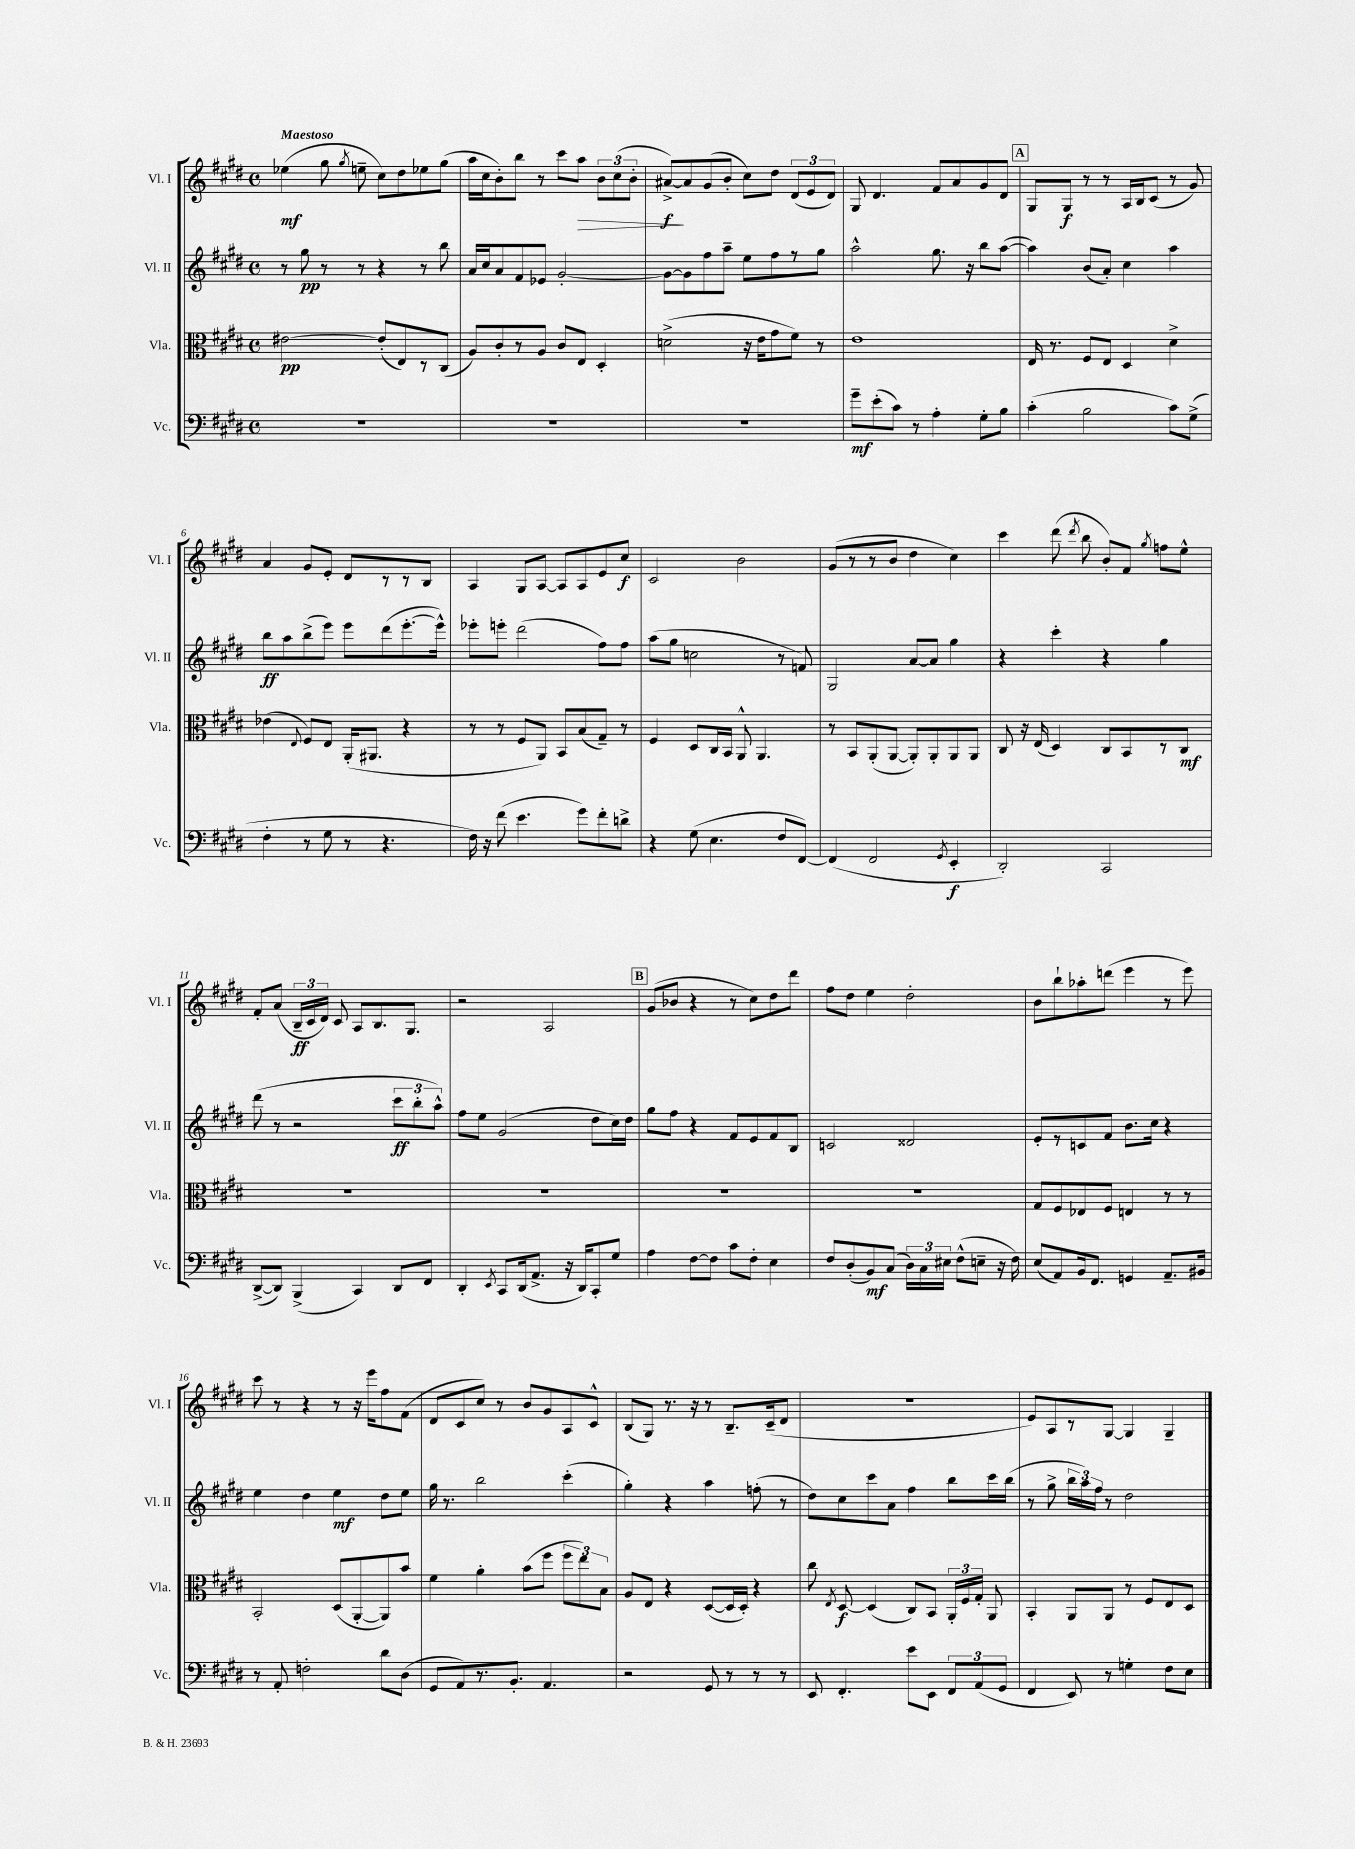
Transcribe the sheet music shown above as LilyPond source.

<<
\new StaffGroup <<
\new Staff = "s0" \with { instrumentName = "Vl. I" shortInstrumentName = "Vl. I" } {
    \clef treble \key e \major \defaultTimeSignature \time 4/4 \tempo "Maestoso"
    \autoBeamOff ees''4\mf( gis''8 \acciaccatura { gis''8 } e''8-- cis''8[) dis''8 ees''8 gis''8]( |
    a''16[ cis''16 b'8-.) b''8] r8 cis'''8[ a''8]\> \tuplet 3/2 { b'8[ cis''8( b'8]-. } |
    ais'8[~->\f\!) ais'8 gis'8( b'8]-. cis''8[) dis''8] \tuplet 3/2 { dis'8[( e'8 dis'8]) } |
    gis8 dis'4. fis'8[ a'8 gis'8 dis'8] |
    \mark \markup { \box "A" } gis8[ gis8]\f r8 r8 a16[ b16 cis'8]( r8 gis'8) |
    a'4 gis'8[ e'8]-. dis'8[ r8 r8 b8] |
    a4 gis8[ a8]~ a8[ a8 e'8 cis''8]\f |
    cis'2 b'2 |
    gis'8[( r8 r8 b'8] dis''4 cis''4) |
    cis'''4 dis'''8( \acciaccatura { dis'''8 } b''8 b'8[-.) fis'8] \acciaccatura { gis''8 } f''8[ e''8]-^ |
    fis'8[-. a'8]( \tuplet 3/2 { b16[--\ff cis'16 dis'16]) } cis'8 a8[ b8. gis8.] |
    r2 a2 |
    \mark \markup { \box "B" } gis'8[( bes'8] r4 r8 cis''8[) dis''8 dis'''8] |
    fis''8[ dis''8] e''4 dis''2-. |
    b'8[ b''8-! aes''8-. d'''8]( e'''4 r8 e'''8) |
    cis'''8 r8 r4 r8 r16 e'''16[ fis''8 fis'8]( |
    dis'8[ cis'8 cis''8]) r8 b'8[ gis'8 a8 cis'8]-^ |
    b8[( gis8]) r8. r16 r8 b8.[-- cis'16--( dis'8] |
    r1 |
    e'8[) a8 r8 gis8]~ gis4 gis4-- \bar "|." |
}
\new Staff = "s1" \with { instrumentName = "Vl. II" shortInstrumentName = "Vl. II" } {
    \clef treble \key e \major \defaultTimeSignature \time 4/4
    \autoBeamOff r8 gis''8\pp r8 r8 r4 r8 b''8 |
    a'16[ cis''16 a'8 fis'8 ees'8] gis'2~-. |
    gis'8[~ gis'8 fis''8 a''8]-- e''8[ fis''8 r8 gis''8] |
    a''2-^ gis''8. r16 b''8[ a''8]~( |
    \mark \markup { \box "A" } a''4) b'8[( a'8]-.) cis''4 a''4 |
    b''8[\ff a''8 b''8->( e'''8]) e'''8[ dis'''8( e'''8.~-. e'''16]-^) |
    ees'''8[-. e'''8]-. dis'''2( fis''8[) fis''8] |
    a''8[( gis''8] c''2 r8 f'8) |
    gis2 a'8[~ a'8] gis''4 |
    r4 cis'''4-. r4 gis''4 |
    dis'''8( r8 r2 \tuplet 3/2 { cis'''8[\ff b''8-. a''8]-^) } |
    fis''8[ e''8] gis'2( dis''8[ cis''16) dis''16] |
    \mark \markup { \box "B" } gis''8[ fis''8] r4 fis'8[ e'8 fis'8 b8] |
    c'2 disis'2 |
    e'8[-. r8 c'8 fis'8] b'8.[ cis''16] r4 |
    e''4 dis''4 e''4\mf dis''8[ e''8] |
    gis''16 r8. b''2 cis'''4-.( |
    gis''4-.) r4 a''4 f''8-.( r8 |
    dis''8[) cis''8 cis'''8 a'8] fis''4 b''8[ cis'''16 b''16]( |
    r8 gis''8-> \tuplet 3/2 { b''16[ a''16) fis''16] } r8 dis''2 \bar "|." |
}
\new Staff = "s2" \with { instrumentName = "Vla." shortInstrumentName = "Vla." } {
    \clef alto \key e \major \defaultTimeSignature \time 4/4
    \autoBeamOff eis'2~\pp eis'8[-.( e8) r8 cis8]( |
    a8[) cis'8-. r8 a8] cis'8[ e8] dis4-. |
    d'2->( r16 e'16[ gis'8 fis'8]) r8 |
    e'1 |
    \mark \markup { \box "A" } e16 r8. fis8[ e8] dis4 dis'4-> |
    ees'4( \appoggiatura { e8 } fis8[) e8] a,16[-.( ais,8.] r4 |
    r8 r8 fis8[ a,8]) b,8[ b8( gis8]--) r8 |
    fis4 dis8[ cis16 b,16] a,8-^ a,4. |
    r8 b,8[ a,8-.( a,8]~ a,8[-.) a,8-. a,8 a,8] |
    cis8 r16 e16( dis4) cis8[ b,8 r8 cis8]\mf |
    R1 |
    R1 |
    \mark \markup { \box "B" } R1 |
    R1 |
    gis8[ fis8 ees8 fis8] e4 r8 r8 |
    b,2-. dis8[( a,8~-. a,8) b'8] |
    fis'4 a'4-. b'8[( fis''8] \tuplet 3/2 { fis''8[ e''8) b8] } |
    a8[ e8] r4 dis8[~( dis16 dis16]-.) r4 |
    cis''8 \acciaccatura { e8 } dis8~\f dis4( cis8[) b,8] \tuplet 3/2 { a,16[-. fis16 gis16]-. } a,8 |
    b,4-. a,8[ a,8] r8 fis8[ e8 dis8] \bar "|." |
}
\new Staff = "s3" \with { instrumentName = "Vc." shortInstrumentName = "Vc." } {
    \clef bass \key e \major \defaultTimeSignature \time 4/4
    \autoBeamOff R1 |
    R1 |
    R1 |
    gis'8[--\mf e'8-.( cis'8]) r8 a4-. gis8[-. b8] |
    \mark \markup { \box "A" } cis'4-.( b2 cis'8[) gis8]->( |
    fis4-. r8 gis8 r8 r4. |
    fis16) r16 fis'8( e'4. gis'8[) fis'8-. d'8]-> |
    r4 gis8( e4. fis8[ fis,8]~) |
    fis,4( fis,2 \acciaccatura { gis,8 } e,4-.\f |
    dis,2-.) cis,2 |
    dis,8[~->( dis,8]) b,,4->( cis,4) dis,8[ fis,8] |
    dis,4-. \acciaccatura { e,8 } cis,8[ dis,16( a,8.]-> r16 dis,16[) cis,8-. gis8] |
    \mark \markup { \box "B" } a4 fis8[~ fis8] cis'8[ fis8]-. e4 |
    fis8[ dis8-.( b,8\mf) cis8]( \tuplet 3/2 { dis16[) cis16 eis16] } fis8[-^( e8]-- r16 fis16) |
    e8[( a,8) b,16 fis,8.] g,4 a,8.[-- bis,16] |
    r8 a,8-. f2-. dis'8[ dis8]( |
    gis,8[ a,8) r8. b,8.]-. a,4. |
    r2 gis,8 r8 r8 r8 |
    e,8 fis,4.-. e'8[ e,8] \tuplet 3/2 { fis,8[ a,8( gis,8] } |
    fis,4 e,8) r8 g4-. fis8[ e8] \bar "|." |
}
>>
>>
